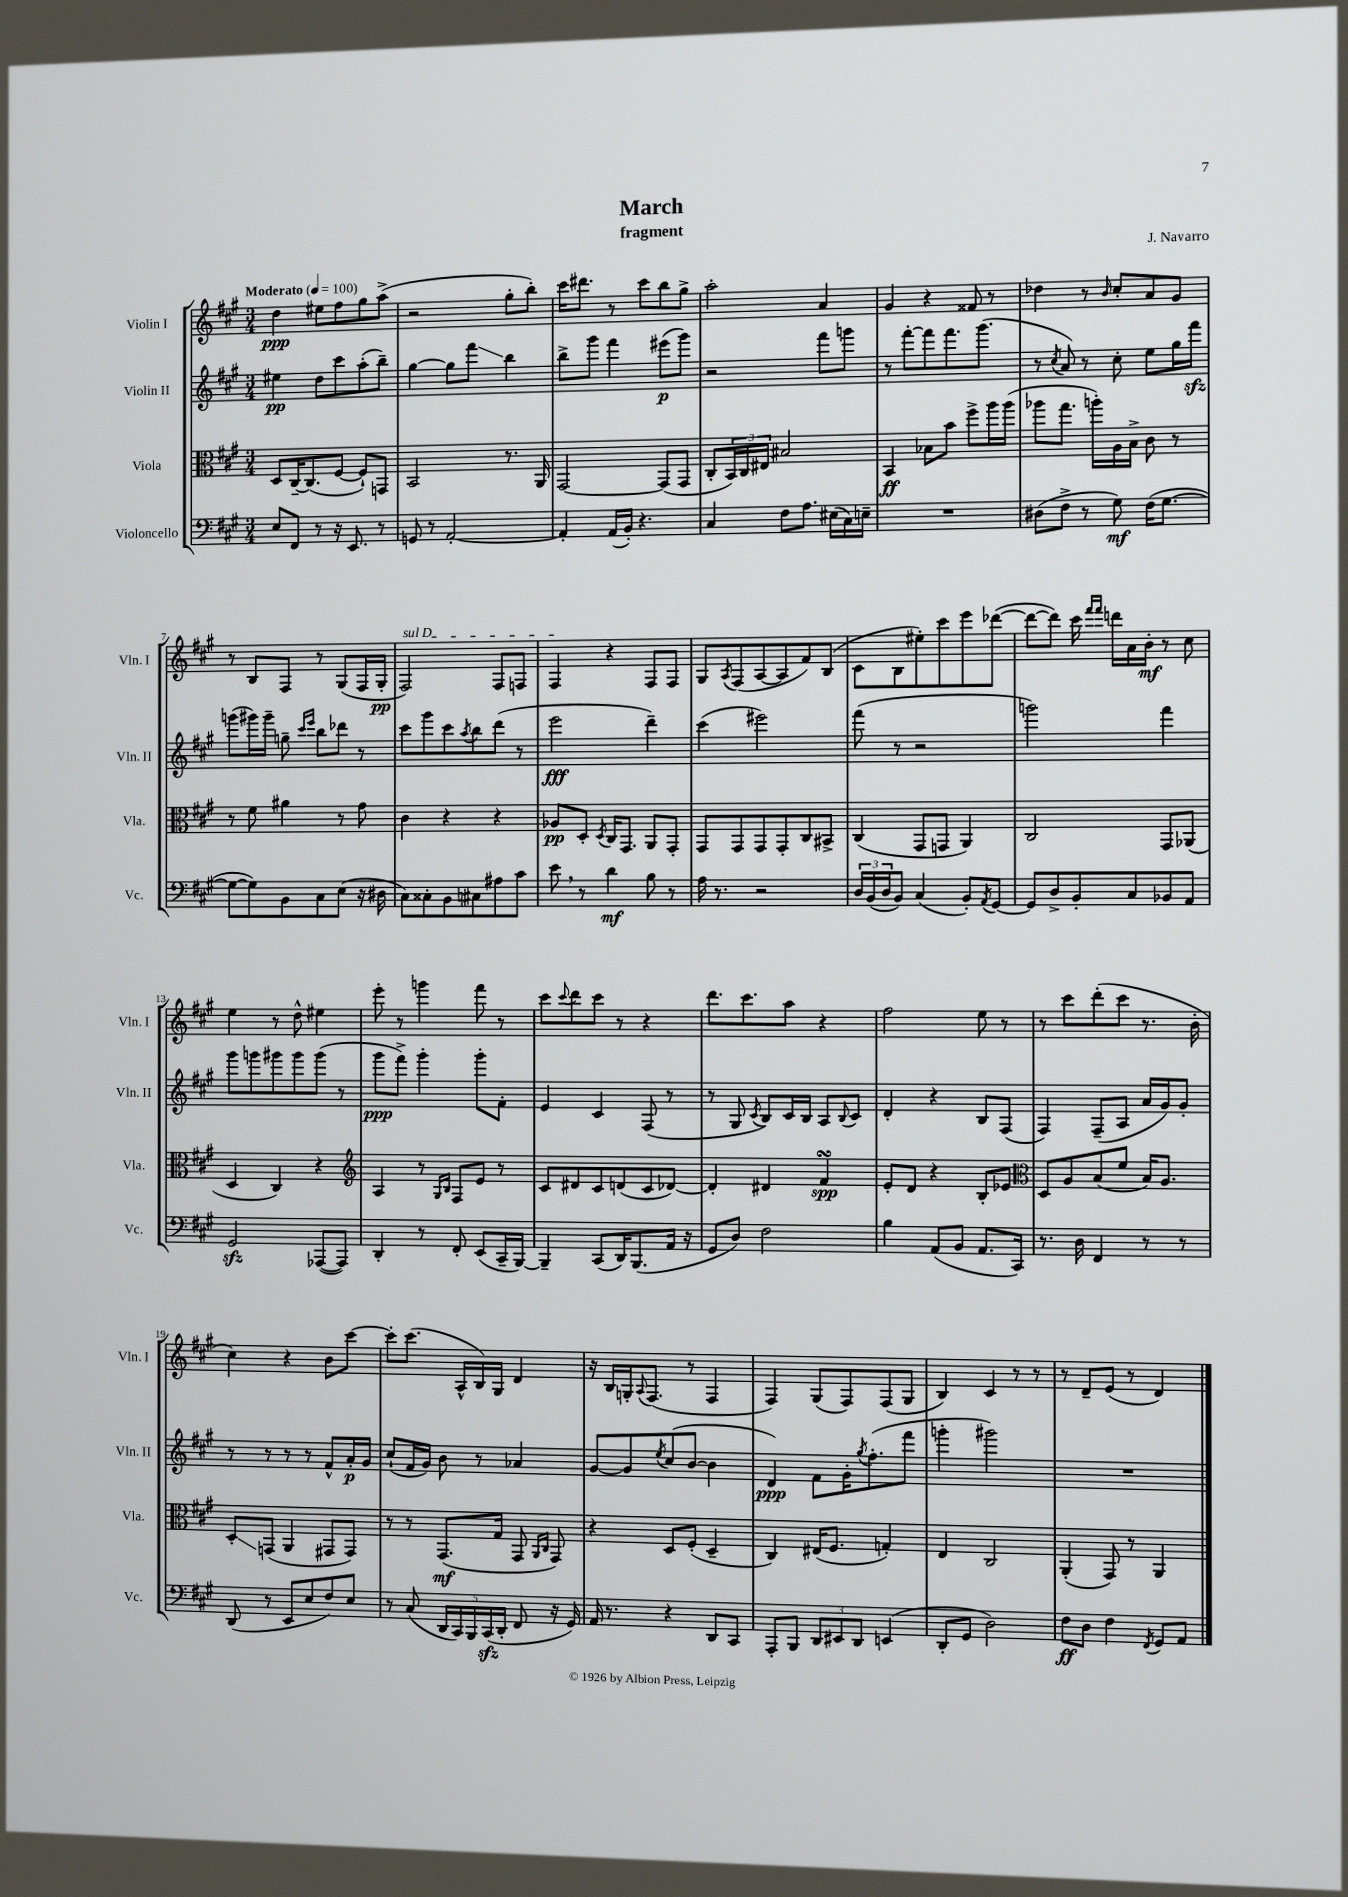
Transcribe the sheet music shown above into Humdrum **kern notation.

**kern	**kern	**kern	**kern
*staff4	*staff3	*staff2	*staff1
*clefF4	*clefC3	*clefG2	*clefG2
*k[f#c#g#]	*k[f#c#g#]	*k[f#c#g#]	*k[f#c#g#]
*M3/4	*M3/4	*M3/4	*M3/4
*MM100	*MM100	*MM100	*MM100
8E	8D	4ee#	4dd
8FF#	[16C#~	.	.
.	(8.C#]	.	.
8r	.	8dd	8ee#
16r	[8F#	8ccc#	8ff#
8.EE	.	.	.
.	8F#`])	(8aa'	8gg#
8r	8GG	8bb~)	(8aa^
=	=	=	=
8GG	2BB	[4gg#	2r
8r	.	.	.
[2AA'	.	8gg#]	.
.	.	8fff#	.
.	8.r	4bb	8gg#'
.	.	.	8bb')
.	16AA	.	.
=	=	=	=
4AA']	[2GG#	8bb^	16ccc#
.	.	.	8.ddd#
.	.	8ggg#	.
(16AA	.	4fff#	8r
16BB')	.	.	.
4.r	.	.	8ccc#
.	(8GG#]	(8eee#	8bb
.	8GG#	8ggg#)	8gg#^
=	=	=	=
4C#	8C#'	2r	2aa'
.	24BB)	.	.
.	24C#	.	.
.	24E#	.	.
8F#	2B#	.	.
8.A	.	.	.
.	.	8fff#	4a
(16E#	.	.	.
16C#)	.	8ggg	.
16E~	.	.	.
=	=	=	=
2.r	4BB	8r	4g#
.	.	[8fff#'	.
.	8B-	8fff#]	4r
.	8b	8.fff#	.
.	8ff#^	.	8f##
.	.	(8.ggg#	.
.	16aa	.	8r
.	(16aa	.	.
=	=	=	=
(8D#	8aa-	8r	4dd-
.	.	8qcc#	.
8F#^	8.gg#	8a)	.
8r	.	8r	8r
.	16aa')	.	.
.	.	.	16qqb
8G#)	16A	8cc#'	8cc#'
.	16B^	.	.
(16F#	8c#	8ee	8a
[8.G#	.	.	.
.	8r	16gg#	8g#
.	.	16fff#	.
=	=	=	=
8G#_	8r	(8ggg	8r
8G#])	8f#	16ggg#)	8B
.	.	16ggg#~	.
8BB	4a#	8gg~	8F#
.	.	16qqccc#	.
.	.	16qqeee	.
8C#	.	8bb	8r
(8E	8r	8ddd-	(8G#
16r	8g#	8r	16F#
16D#	.	.	16G#'
=	=	=	=
8C#)	4c#	8ccc#	2F#)
8C##'	.	8ggg#	.
8BB	4r	8ccc#	.
.	.	8qaa	.
8C#	.	8bb	.
8A#	4r	(8ddd	8F#
8c#	.	8r	8F
=	=	=	=
8e	8A-	2eee	4F#
8r	8D'	.	.
.	8qD	.	.
4d	16C#	.	4r
.	8.GG#	.	.
8B	8AA	4ddd~)	8F#
8r	8GG#'	.	8F#
=	=	=	=
16A	8GG#	(4ccc#	8G#
8.r	.	.	.
.	.	.	8qA
.	8GG#	.	(8F#
2r	8GG#	2eee#)	[8A
.	8GG#'	.	8A]
.	8C#	.	8f#)
.	8BB#^	.	(8B
=	=	=	=
24D	(4C#	(8fff#	8c#
(24BB	.	.	.
24D	.	.	.
8BB)	.	8r	8B
(4C#	8GG#	2r	8ee#')
.	8GG	.	8ccc#
8BB')	4AA)	.	8eee
8qAA	.	.	.
[8GG#	.	.	([8ddd-
=	=	=	=
8GG#]	2C#	2ggg)	8ddd-_
8D^	.	.	8ddd-])
8BB'	.	.	16ccc#
.	.	.	16qqfff#
.	.	.	16qqfff#
.	.	.	16ddd
8C#	.	.	16a
.	.	.	16b'
8BB-	8GG#	4fff#	8r
8AA	(8AA-	.	8cc#
=	=	=	=
2GG#	4D	8ggg#	4ee
.	.	8ggg	.
.	4C#)	8ggg#	8r
.	.	8ggg#	8dd^^
([8AAA-	4r	(8ggg#	4ee#
8AAA-])	.	8r	.
=	=	=	=
*	*clefG2	*	*
4DD'	4A	8ggg#	8eee'
.	.	8fff#^)	8r
8r	8r	4ggg#'	4ggg
.	16qqG#	.	.
.	16qqB	.	.
8FF#'	8F#	.	.
(8EE	8e	8ggg#'	8fff#
16CC#~	8r	8f#'	8r
[16BBB)	.	.	.
=	=	=	=
4BBB~]	8c#	4e	8ccc#
.	.	.	8qqccc#
.	8d#	.	8ddd
(8CC#	8c#	4c#	8ccc#
16DD)	(8d	.	8r
(8.BBB	.	.	.
.	8c#	(8F#	4r
16AA	[8d-)	8r	.
16r	.	.	.
=	=	=	=
8GG#	4d-']	8r	8.ddd
8D)	.	8G#	.
.	.	.	8.ccc#
.	.	8qc#	.
2F#	4d#	8B)	.
.	.	16c#	8aa
.	.	16B	.
.	4f#	8A	4r
.	.	8qqB	.
.	.	8c#	.
=	=	=	=
4B	8e'	4d'	2ff#
.	8d	.	.
(8AA	4r	4r	.
8BB	.	.	.
8.AA	8B'	8B	8ee
.	8e-	(8F#	8r
16CC#)	.	.	.
=	=	=	=
*	*clefC3	*	*
8.r	8D	4F#)	8r
.	8A	.	8ccc#
16D	.	.	.
4FF#	(8B	(8F#~	(8ddd'
.	8f#	8A	8ccc#
8r	16B)	16a	8.r
.	8.A	16g#)	.
8r	.	8g#'	.
.	.	.	16b'
=	=	=	=
(8DD	8D'	8r	4cc#)
8r	(8GG	8r	.
8EE	4AA	8r	4r
8E	.	8r	.
8F#)	8GG#	8f#^^	8b
8E	8GG#)	16a'	[8ccc#
.	.	16g#	.
=	=	=	=
8r	8r	(8cc#`	8ccc#']
(8C#	8r	16f#	(8.ccc#
.	.	16g#)	.
20DD	(8.GG#	8b	.
20CC#)	.	.	.
.	.	.	16A^^
20BBB	.	.	.
.	.	8r	16B)
(20CC#	.	.	.
.	16G#	.	16G#
20DD'	.	.	.
8FF#	8GG#	4a-	4d
.	16qqAA	.	.
.	16qqC#	.	.
16r	8GG#)	.	.
16GG#)	.	.	.
=	=	=	=
16AA	4r	[8g#	16r
8.r	.	.	16B
.	.	8g#]	16G'
.	.	.	8qqA
.	.	.	(8.F#
.	.	8qee	.
4r	8D	(8cc#	.
.	(8F#'	[8b	8r
8DD	4D~	4b]	4F#
8CC#	.	.	.
=	=	=	=
8AAA'	4C#)	4d)	4F#)
8BBB	.	.	.
12DD	(16E#	8f#	(8G#
.	8.F#	.	.
12EE#	.	.	.
.	.	16g#'	8F#)
12DD	.	.	.
.	.	8qgg#	.
.	.	(8.ff#'	.
(4EE	4G')	.	(8F#
.	.	8fff#	8G#
=	=	=	=
8DD'	4E	4ggg'	4B)
8GG#	.	.	.
2D)	2C#	2ggg#)	4c#
.	.	.	8r
.	.	.	8r
=	=	=	=
8F#	(4AA'	2.r	8r
8D	.	.	8d~
4F#	8GG#)	.	(8e
.	8r	.	8r
8qFF#	.	.	.
8GG#	4AA	.	4d)
8AA	.	.	.
==	==	==	==
*-	*-	*-	*-
